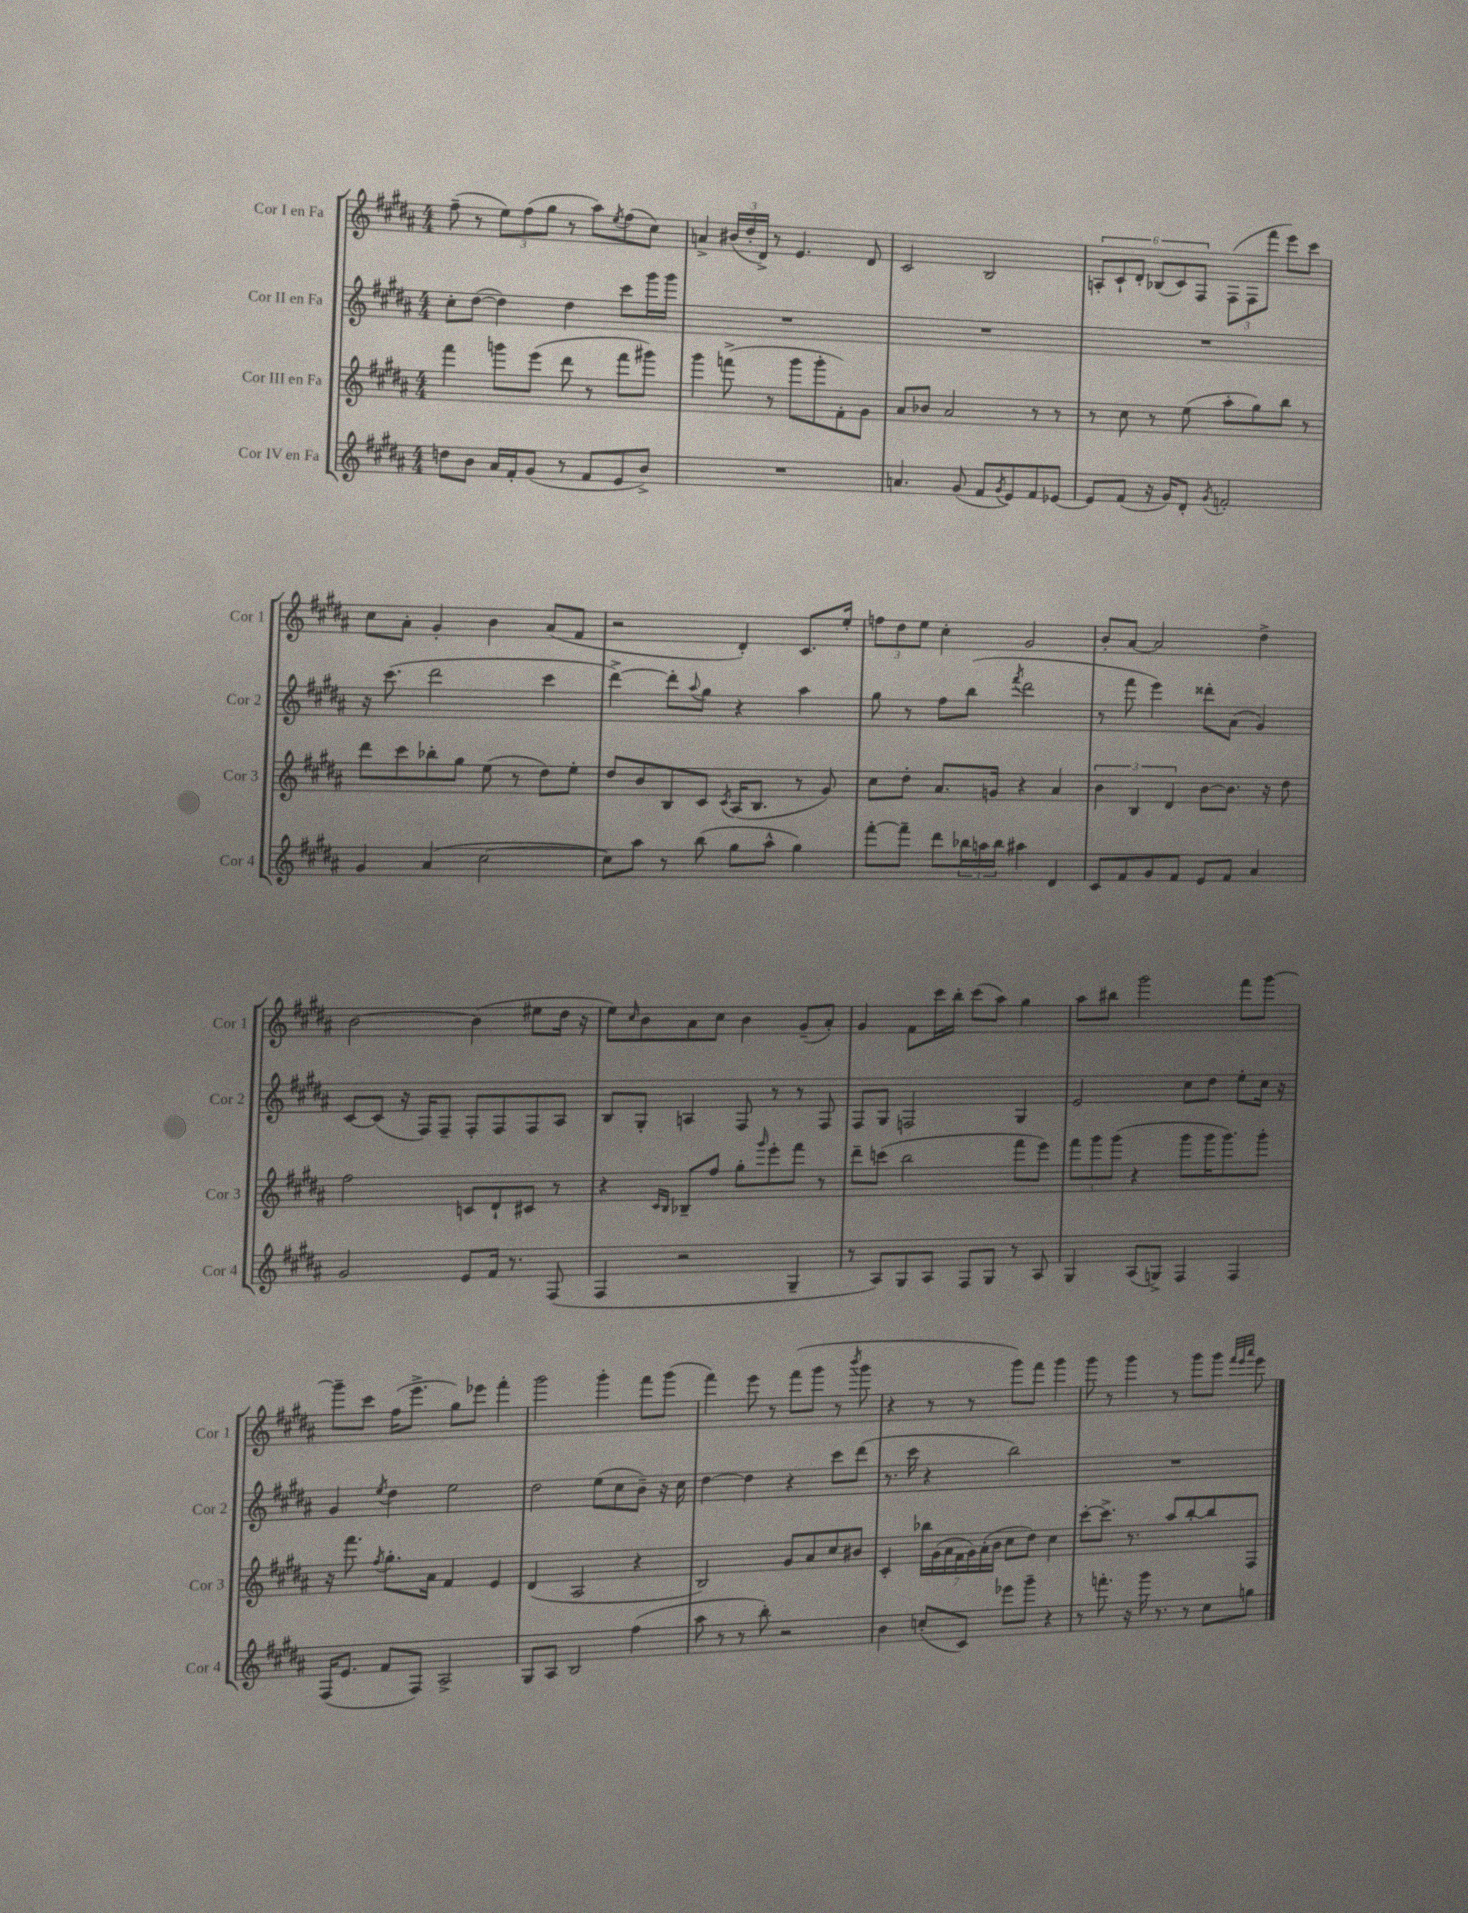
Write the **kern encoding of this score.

**kern	**kern	**kern	**kern
*staff4	*staff3	*staff2	*staff1
*clefG2	*clefG2	*clefG2	*clefG2
*k[f#c#g#d#a#]	*k[f#c#g#d#a#]	*k[f#c#g#d#a#]	*k[f#c#g#d#a#]
*M4/4	*M4/4	*M4/4	*M4/4
8dd	4fff#	8cc#'	(8ff#~
8b	.	([8dd#	8r
16a#	8ggg	4dd#])	12ee)
16f#'	.	.	.
.	.	.	(12ff#
(8g#	(8eee	.	.
.	.	.	12gg#
8r	8ddd#	4dd#	8r
8f#	8r	.	8aa#)
.	.	.	8qee
8e	8fff#	8ccc#	(8ff#
8b^)	8ggg#)	16ggg#	8cc#)
.	.	16ggg#	.
=	=	=	=
1r	4ggg#	1r	4a^
.	(8fff^	.	(24b#
.	.	.	24dd#'
.	.	.	24d#^)
.	8r	.	8r
.	8ggg#	.	4.e
.	8ggg#'	.	.
.	8f#')	.	.
.	8g#	.	8d#
=	=	=	=
4.a	8a#	1r	2c#
.	8b-	.	.
.	2a#	.	.
(8g#	.	.	.
8f#	.	.	2B
8qg#	.	.	.
8e)	.	.	.
8f#	8r	.	.
[8e-	8r	.	.
=	=	=	=
8e-]	8r	1r	12A'
.	.	.	12c#`
(8f#	8cc#	.	.
.	.	.	12d#'
16r	8r	.	(12B-
16g#)	.	.	.
.	.	.	12c#)
8d#'	(8ee	.	.
.	.	.	12F#
8qg#	.	.	.
2f'	8aa#'	.	(12F#
.	.	.	12F#
.	8gg#)	.	.
.	.	.	12fff#
.	8bb	.	8eee)
.	8r	.	8ccc#
=	=	=	=
4g#	8ddd#	16r	8cc#
.	.	(8.ccc#	.
.	8ccc#	.	8a#'
(4a#	8bb-'	2ddd#	4g#'
.	8gg#	.	.
[2cc#	(8ee	.	4b
.	8r	.	.
.	8dd#)	4ccc#	(8a#
.	8ee'	.	8f#
=	=	=	=
8cc#])	8dd#	[4ddd#^)	2r
8aa#	8b	.	.
8r	8B	8ddd#']	.
.	.	8qqaa#	.
(8bb	8c#	8gg#	.
.	8qc#	.	.
8gg#	(16A#	4r	4d#')
.	8.B	.	.
8aa#^^	.	.	.
4gg#)	8r	4aa#	8.c#
.	8g#)	.	.
.	.	.	16ee'
=	=	=	=
[8fff#'	8cc#	8gg#	12ff
.	.	.	12dd#
8fff#~]	8dd#'	8r	.
.	.	.	12ee
8ddd#	8.a#	8ff#	4cc#'
24bb-	.	(8bb	.
24aa	.	.	.
.	16g	.	.
24bb-	.	.	.
.	.	8qfff#	.
4aa#	4r	2ddd#	2g#
4d#	4a#	.	.
=	=	=	=
8c#	6b	8r	8b'
8f#	.	8fff#	[8a#
.	6B	.	.
8g#	.	4eee)	2a#]
.	6d#	.	.
8f#	.	.	.
8e	[8b	8ddd##'	.
8f#	8.b]	(8a#	.
4a#	.	4g#)	4dd#^
.	16r	.	.
.	8dd#	.	.
=	=	=	=
2g#	2ff#	[8c#	[2b
.	.	(8c#]	.
.	.	16r	.
.	.	16F#)	.
.	.	8F#~	.
8e	8c	8F#'	(4b]
16f#	8d#`	8F#	.
8.r	.	.	.
.	8c#	8F#	8ee#
(8F#	8r	8A#	16dd#
.	.	.	16r
=	=	=	=
4F#	4r	8B	8ee)
.	.	.	16qqcc#
.	.	8G#'	8b
.	16qqc#	.	.
.	16qqB	.	.
2r	8B-~	4A	8a#
.	8ff#	.	8cc#
.	8gg#'	8F#	4b
.	16qqggg#	.	.
.	8eee'	8r	.
4G#~	8fff#	8r	(8g#~
.	8r	8F#	8a#')
=	=	=	=
8r	8ddd#~	8F#	4g#
8A#)	(8ccc	8G#	.
8G#	2bb	2F	8f#
8A#	.	.	16ccc#
.	.	.	16bb'
8F#	.	.	(8ccc#
8G#	.	.	8aa#)
8r	8fff#	4G#	4gg#
8A#	8eee)	.	.
=	=	=	=
4G#	12fff#	2e	8aa#
.	12ggg#	.	.
.	.	.	8bb#
.	(12ggg#	.	.
(8A#	4r	.	2ggg#
8G^)	.	.	.
4F#	8ggg#	8cc#	.
.	16ggg#	8dd#	.
.	8.ggg#)	.	.
4F#	.	8ee'	8fff#
.	8ggg#'	16cc#	[8ggg#
.	.	16r	.
=	=	=	=
(16F#	16r	4g#	8ggg#~]
8.e	8.fff#	.	.
.	.	.	8ccc#
.	8qff#	8qee	.
8f#	8.gg#'	4dd#	(16ff#
.	.	.	8.eee^
8F#)	.	.	.
.	16a#	.	.
2A#^	4f#	2ee	8gg#)
.	.	.	8eee-
.	4e	.	4fff#'
=	=	=	=
8G#	(4d#	2dd#	2ggg#
8A#	.	.	.
2B	2A#	.	.
.	.	(8ee	4ggg#'
.	.	8cc#	.
(4ff#	4r	8b~)	8fff#
.	.	16r	(8ggg#
.	.	16cc#	.
=	=	=	=
8aa#	2B)	[4dd#	4fff#)
8r	.	.	.
8r	.	4dd#]	8eee
8bb')	.	.	8r
2r	8g#	4r	(8fff#
.	8a#	.	8ggg#
.	8cc#	8ccc#	8r
.	.	.	8qbbb
.	8b#	(8ddd#	8ggg#
=	=	=	=
4b	4c#'	8.r	4r
.	.	16ccc#	.
(8cc'	28bb-	4r	8r
.	(28g#	.	.
.	28a#	.	.
.	28f#	.	.
8c#)	.	.	8r
.	28g#)	.	.
.	(28a#'	.	.
.	28b	.	.
8eee-	8cc#	2bb)	8ggg#)
8ggg#~	8dd#)	.	8fff#
4r	4cc#	.	4ggg#
=	=	=	=
8r	[8ccc#'	1r	8ggg#
8.fff'	8.ccc#^]	.	8r
.	.	.	4ggg#
16r	8.r	.	.
16ggg#	.	.	.
8.r	.	.	.
.	8aa#	.	8r
8r	[8bb'	.	8ggg#
8cc#	8bb]	.	8ggg#
.	.	.	32qqfff#
.	.	.	32qqeee
.	.	.	32qqaaa#
8gg	8F#	.	8eee
==	==	==	==
*-	*-	*-	*-
